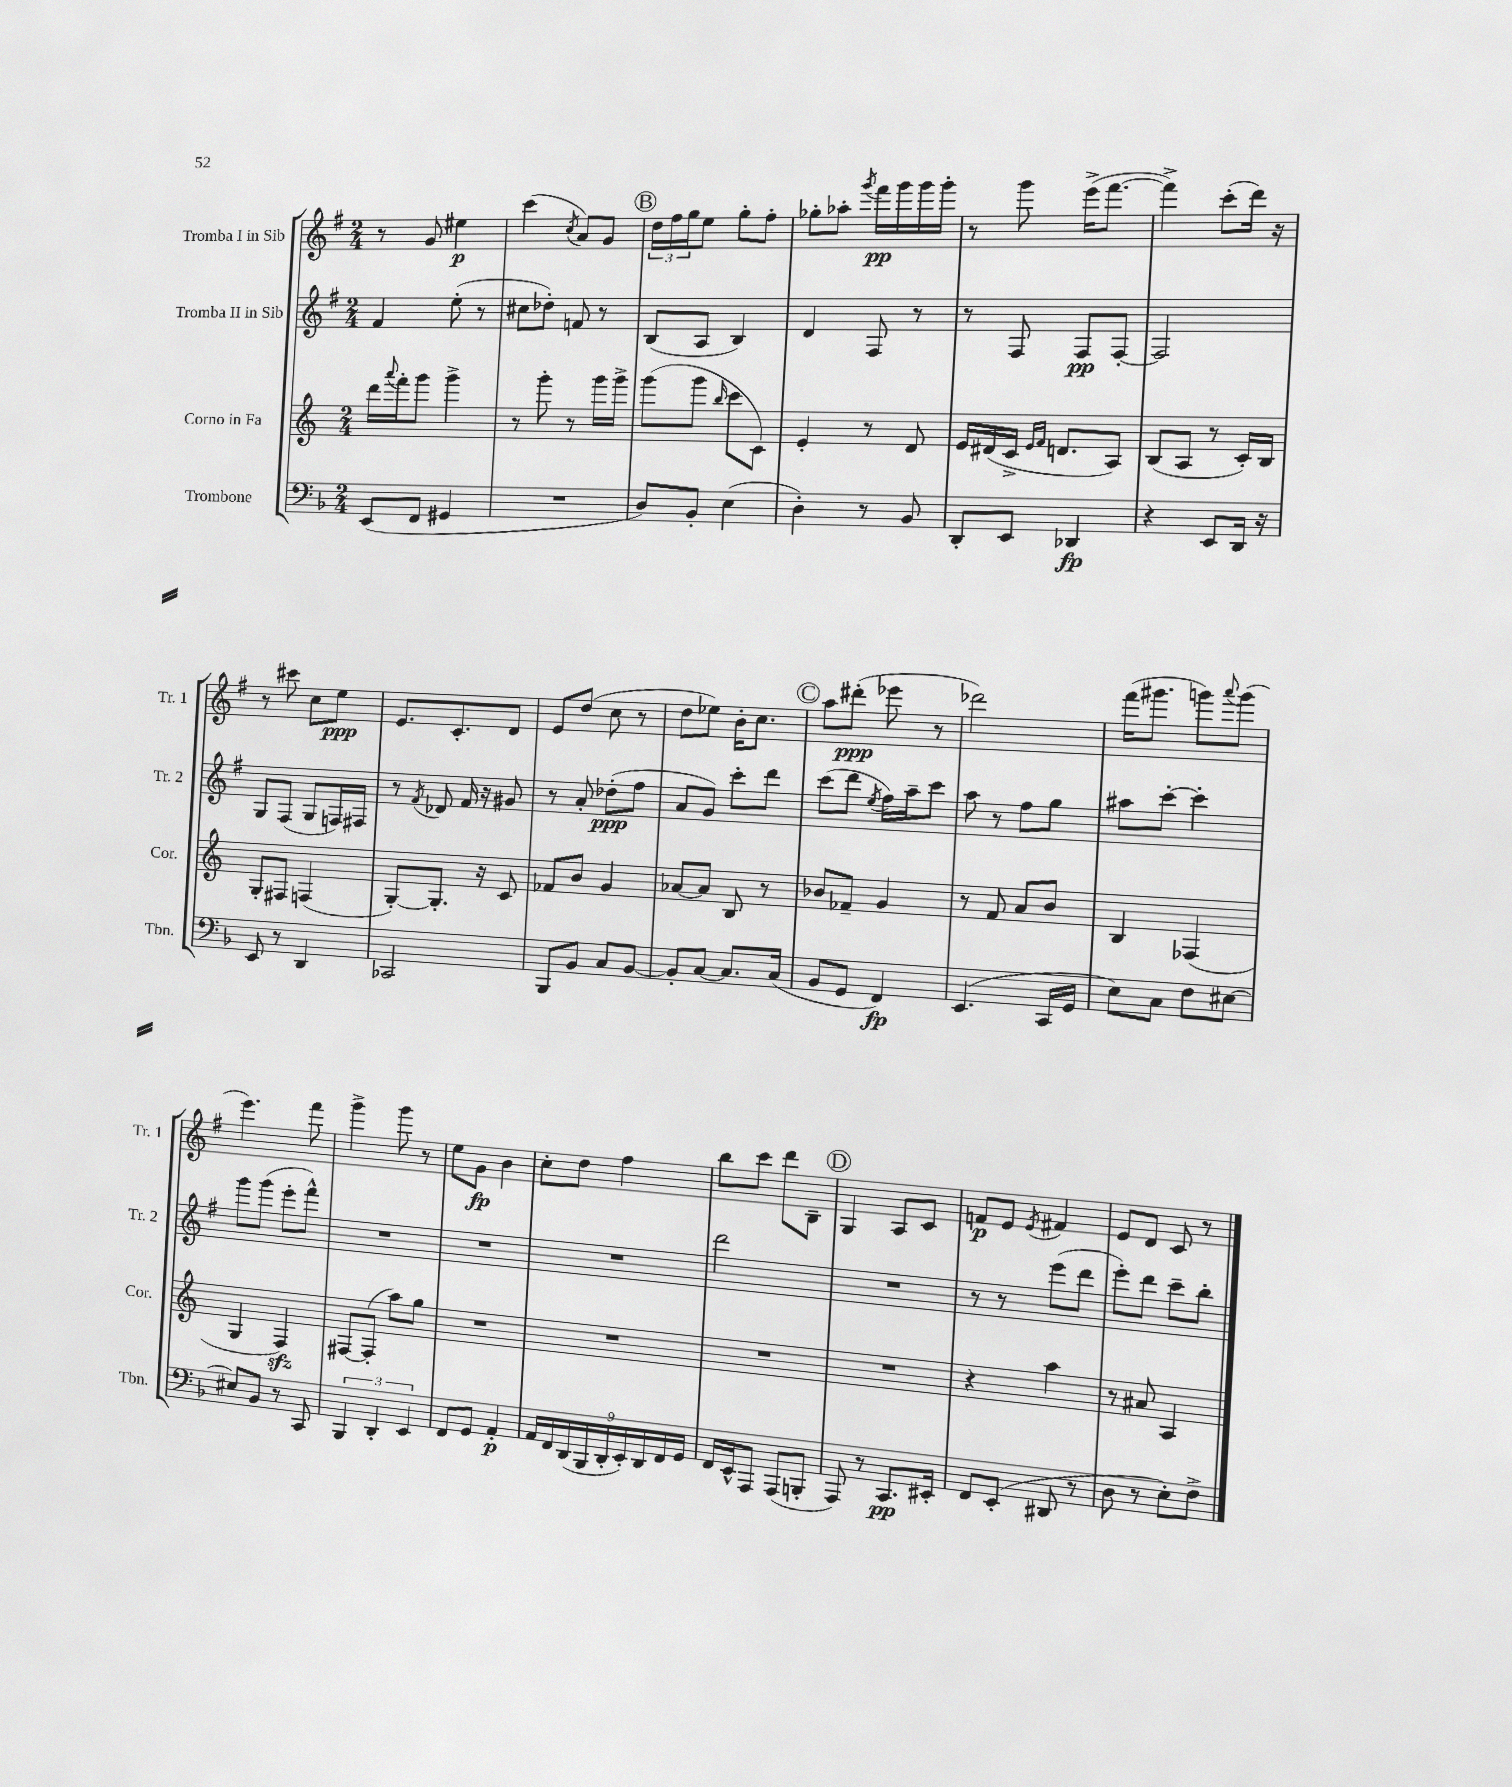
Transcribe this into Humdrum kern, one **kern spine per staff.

**kern	**kern	**kern	**kern
*staff4	*staff3	*staff2	*staff1
*clefF4	*clefG2	*clefG2	*clefG2
*k[b-]	*k[]	*k[f#]	*k[f#]
*M2/4	*M2/4	*M2/4	*M2/4
(8EE	16ddd	4f#	8r
.	8qqaaa	.	.
.	16fff'	.	.
8FF	8ggg	.	8g
4GG#	4ggg^	(8ee'	4ee#
.	.	8r	.
=	=	=	=
2r	8r	8cc#	(4ccc
.	8ggg'	8dd-')	.
.	.	.	8qcc
.	8r	8f	8a)
.	16ggg	8r	8g
.	16ggg^	.	.
=	=	=	=
8D)	(8ggg	(8B	24dd
.	.	.	24ff#
.	.	.	24gg
8BB-'	8ggg	8A	8ee
.	16qqbb	.	.
(4E	8ccc	4B)	8gg'
.	8c)	.	8ff#'
=	=	=	=
4D')	4e'	4d	8gg-'
.	.	.	8aa-'
.	.	.	8qggg
8r	8r	8F#	16fff#
.	.	.	16ggg
8BB-	8d	8r	16ggg
.	.	.	16ggg'
=	=	=	=
8DD'	16e	8r	8r
.	(16d#	.	.
8EE	16c^	8F#	8ggg
.	16qqe	.	.
.	16qqf	.	.
.	8.d	.	.
4DD-	.	8F#	(16eee^
.	.	.	[8.fff#
.	8A)	[8F#'	.
=	=	=	=
4r	(8B	2F#]	4fff#^])
.	8A	.	.
8EE	8r	.	(8ccc'
16DD	16c')	.	16ddd)
16r	16B	.	16r
=	=	=	=
8EE	8G'	8G	8r
8r	8F#	(8F#	8ccc#
4DD	(4F	8G	8cc
.	.	16F)	8ee
.	.	16F#	.
=	=	=	=
2CC-	[8G')	8r	8.e
.	.	8qf#	.
.	8.G']	8d-	.
.	.	.	8.c'
.	.	16f#	.
.	16r	16r	.
.	8c	8g#	8d
=	=	=	=
8BBB-	8f-	8r	8e
8BB-	8b	8a'	(8dd
8C	4g	(8dd-'	8cc
[8BB-	.	8ff#	8r
=	=	=	=
8BB-']	[8a-	8a	8dd
[8C	8a-]	8g)	8ee-)
8.C]	8B	8ccc'	16b'
.	.	.	8.cc
.	8r	8ddd	.
(16C	.	.	.
=	=	=	=
8BB-	8b-	(8ccc	8aa
8GG	8f-~	8ddd	(8ddd#'
.	.	8qee	.
4FF)	4g	16ff#)	8eee-
.	.	16aa~	.
.	.	8ccc	8r
=	=	=	=
(4.EE	8r	8aa	2ddd-)
.	8f	8r	.
.	8a	8ff#	.
16CC	8b	8gg	.
16GG	.	.	.
=	=	=	=
8E)	4B	8aa#	(16fff#
.	.	.	8.ggg#
8C	.	[8ccc'	.
8F	(4F-	4ccc']	8ggg)
.	.	.	8qqaaa
[8E#	.	.	(8ggg
=	=	=	=
8E#]	4G	8ggg	4.eee)
8BB-	.	(8ggg	.
8r	4F)	8eee'	.
8CC	.	8fff#^^)	8fff#
=	=	=	=
6BBB-	[8F#	2r	4ggg^
.	(8F#']	.	.
6DD'	.	.	.
.	8aa)	.	8ggg
6EE	.	.	.
.	8gg	.	8r
=	=	=	=
8FF	2r	2r	8ee
8GG	.	.	8g
4AA'	.	.	4b
=	=	=	=
18AA	2r	2r	8cc'
18FF	.	.	.
(18DD	.	.	.
.	.	.	8dd
18BBB-	.	.	.
18DD'	.	.	.
.	.	.	4ff#
18EE')	.	.	.
18DD	.	.	.
18FF	.	.	.
18GG	.	.	.
=	=	=	=
16FF	2r	2ddd	8bb
16EE^^	.	.	.
8AAA	.	.	8ccc
(8AAA	.	.	8ddd
8BBB'	.	.	8B~
=	=	=	=
8AAA)	2r	2r	4G
8r	.	.	.
8.CC	.	.	8A
.	.	.	8c
16EE#'	.	.	.
=	=	=	=
8FF	4r	8r	8f
(8EE'	.	8r	8e
.	.	.	8qe
8DD#	4aa	(8eee	4f#
8r	.	8ddd	.
=	=	=	=
8D	8r	8eee')	8e
8r	8a#	8ddd	8d
8E')	4A	8ccc~	8c
8F^	.	8bb'	8r
==	==	==	==
*-	*-	*-	*-
